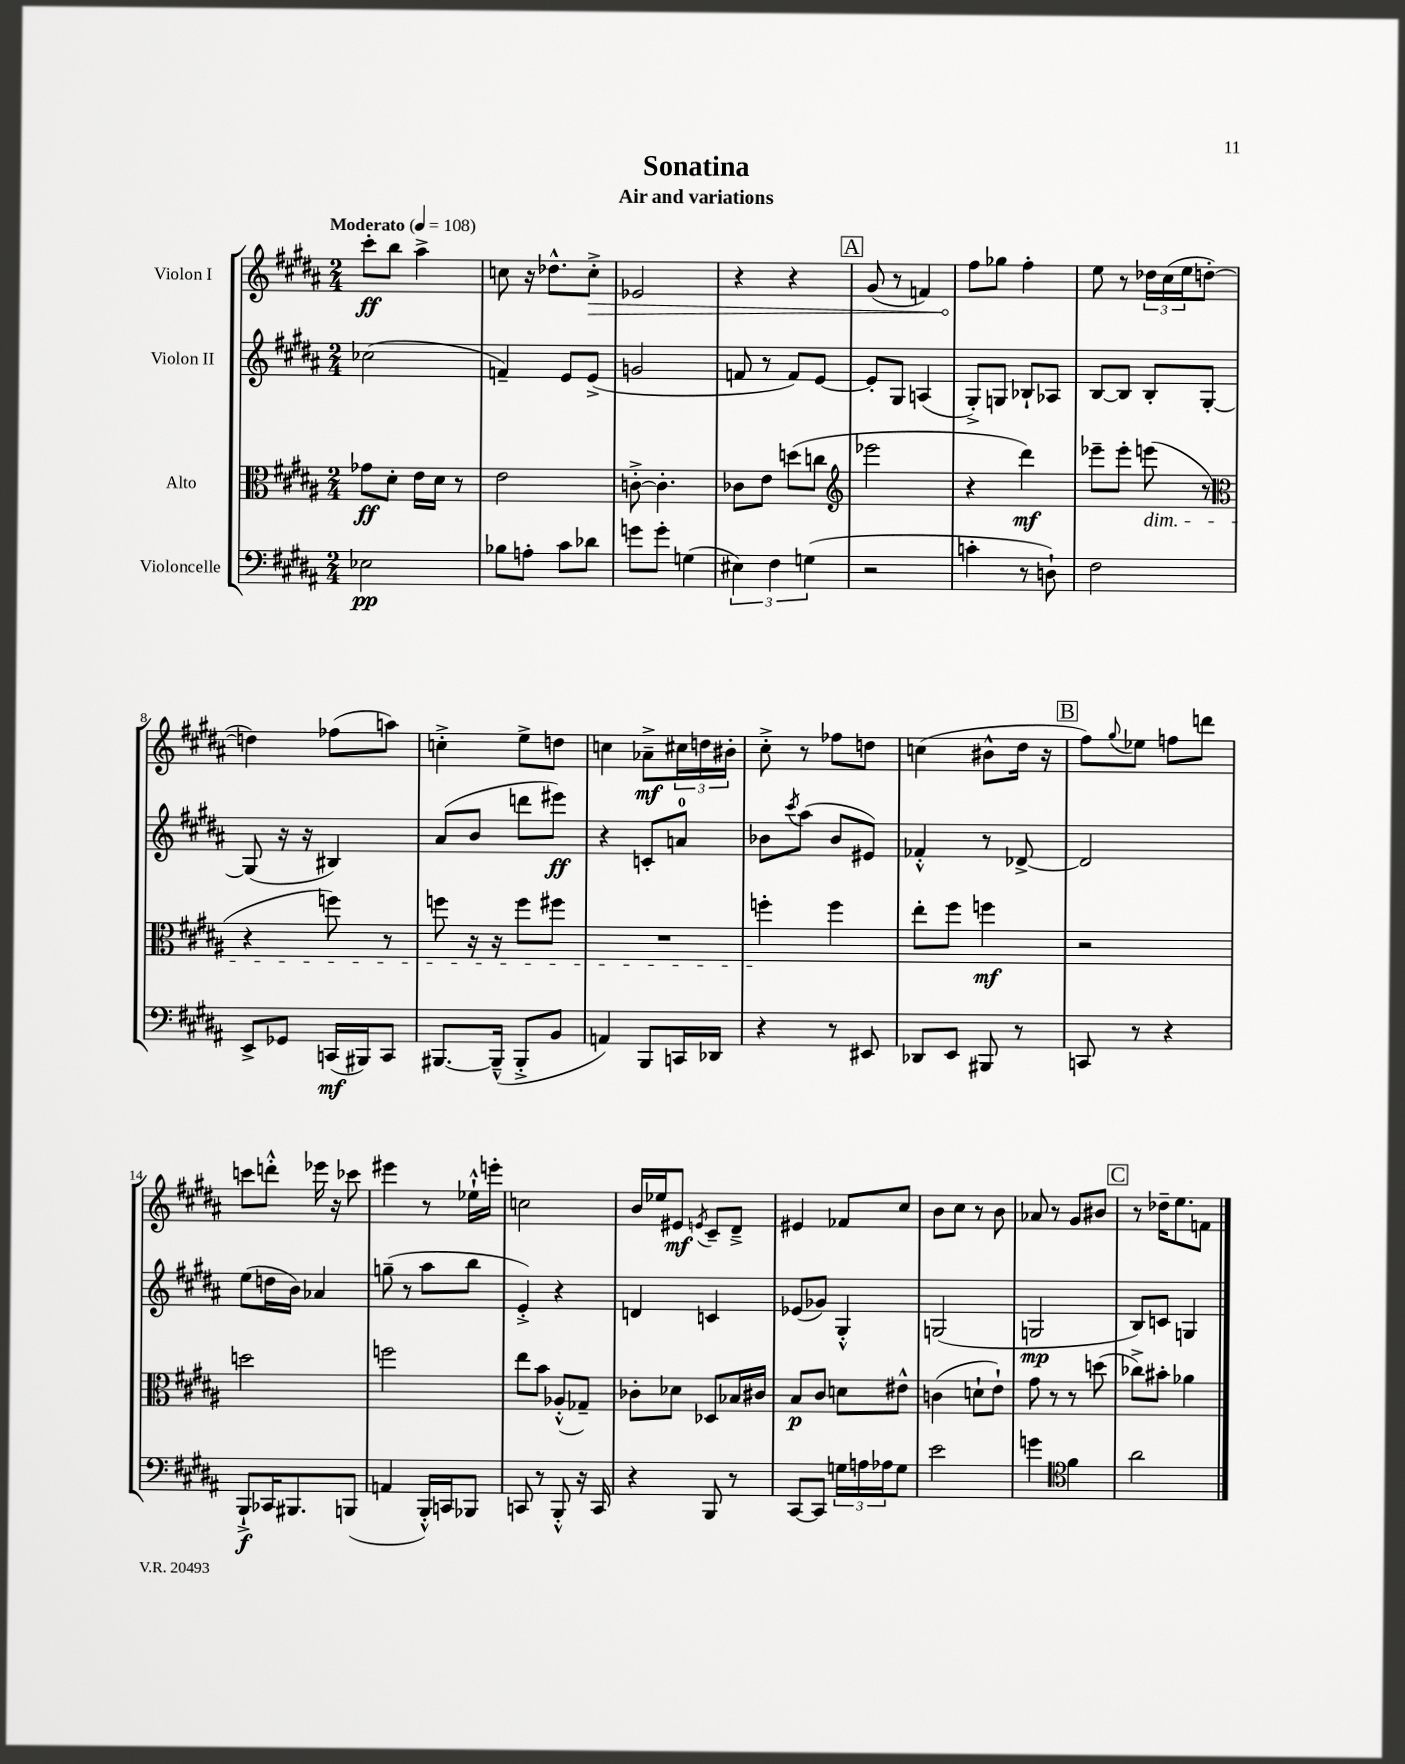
\header { title = "Sonatina" subtitle = "Air and variations" }
<<
\new StaffGroup <<
\new Staff = "s0" \with { instrumentName = "Violon I" } {
    \clef treble \key b \major \numericTimeSignature \time 2/4 \tempo "Moderato" 4 = 108
    cis'''8-.\ff b''8 ais''4-> |
    c''8 r16 des''8.-^ \once \override Hairpin.circled-tip = ##t c''8-.->\> |
    ees'2 |
    r4 r4 |
    \mark \markup { \box "A" } gis'8( r8 f'4) |
    fis''8\! ges''8 fis''4-. |
    e''8 r8 \tuplet 3/2 { des''16 cis''16( e''16 } d''8~-. |
    d''4) fes''8( a''8) |
    c''4-.-> e''8-> d''8 |
    c''4 aes'8--->\mf \tuplet 3/2 { cis''16 d''16 bis'16-. } |
    cis''8-.-> r8 fes''8 d''8 |
    c''4( bis'8-^ dis''16 r16 |
    \mark \markup { \box "B" } fis''8) \appoggiatura { gis''8 } ees''8 f''8 d'''8 |
    c'''8 d'''8-.-^ ees'''16 r16 ces'''8 |
    eis'''4 r8 ees''16-!-^ e'''16-. |
    c''2 |
    b'16 ees''16 eis'8\mf \acciaccatura { e'8 } cis'8-- dis'8---> |
    eis'4 fes'8 cis''8 |
    b'8 cis''8 r8 b'8 |
    aes'8 r8 gis'8 bis'8 |
    \mark \markup { \box "C" } r8 des''16-- e''8. f'8 \bar "|." |
}
\new Staff = "s1" \with { instrumentName = "Violon II" } {
    \clef treble \key b \major \numericTimeSignature \time 2/4
    ces''2( |
    f'4--) e'8 e'8->( |
    g'2 |
    f'8 r8 f'8) e'8~ |
    \mark \markup { \box "A" } e'8-. gis8 a4( |
    gis8-.->) g8 bes8-! aes8 |
    b8~ b8 b8-. gis8~-. |
    gis8( r16 r16 bis4) |
    ais'8( b'8 d'''8 eis'''8\ff) |
    r4 c'8-. a'8-0 |
    bes'8 \acciaccatura { cis'''8 } ais''8( bes'8 eis'8) |
    fes'4-.-^ r8 des'8~-> |
    \mark \markup { \box "B" } des'2 |
    e''8( d''16 b'16) aes'4 |
    g''8--( r8 ais''8 b''8 |
    e'4-.->) r4 |
    d'4 c'4 |
    ees'8( ges'8) gis4-.-^ |
    g2( |
    g2\mp |
    \mark \markup { \box "C" } b8) c'8 g4 \bar "|." |
}
\new Staff = "s2" \with { instrumentName = "Alto" } {
    \clef alto \key b \major \numericTimeSignature \time 2/4
    ges'8\ff dis'8-. e'16 dis'16 r8 |
    e'2 |
    c'8~-.-> c'4.-. |
    ces'8 e'8 d''8( c''8 |
    \mark \markup { \box "A" } \clef treble ees'''2 |
    r4 dis'''4\mf) |
    ees'''8-- ees'''8-. e'''8\dim( r8 |
    \clef alto r4 f''8) r8 |
    f''8 r16 r16 f''8 fis''8 |
    R2 |
    f''4-.\! f''4 |
    e''8-. fis''8 f''4\mf |
    \mark \markup { \box "B" } r2 |
    d''2 |
    f''2 |
    e''8 b'8 aes8-.-^( ges8--) |
    ces'8-. des'8 des8 bes16 cis'16 |
    b8\p cis'8 d'8 eis'8-^ |
    c'4( d'8-! e'8-!) |
    gis'8 r8 r8 d''8( |
    \mark \markup { \box "C" } ces''8->) bis'8-. aes'4 \bar "|." |
}
\new Staff = "s3" \with { instrumentName = "Violoncelle" } {
    \clef bass \key b \major \numericTimeSignature \time 2/4
    ees2\pp |
    bes8 a8-. cis'8 des'8 |
    g'8 g'8-. g4( |
    \tuplet 3/2 { eis4) fis4 g4( } |
    \mark \markup { \box "A" } r2 |
    c'4-. r8 d8-!) |
    fis2 |
    e,8-> ges,8 c,16\mf( bis,,16) c,8 |
    bis,,8.~ bis,,16---^( bis,,8-.-> b,8 |
    a,4) b,,8 c,16 des,16 |
    r4 r8 eis,8 |
    des,8 e,8 bis,,8 r8 |
    \mark \markup { \box "B" } c,8 r8 r4 |
    b,,8-!->\f ces,16 bis,,8. b,,8( |
    a,4 b,,16-.-^) c,16 bes,,8 |
    c,8 r8 b,,8-.-^ r16 c,16 |
    r4 b,,8 r8 |
    cis,8~ cis,8 \tuplet 3/2 { g16 a16 aes16 } g8 |
    e'2 |
    g'4 \clef tenor fis'4 |
    \mark \markup { \box "C" } ais'2 \bar "|." |
}
>>
>>
